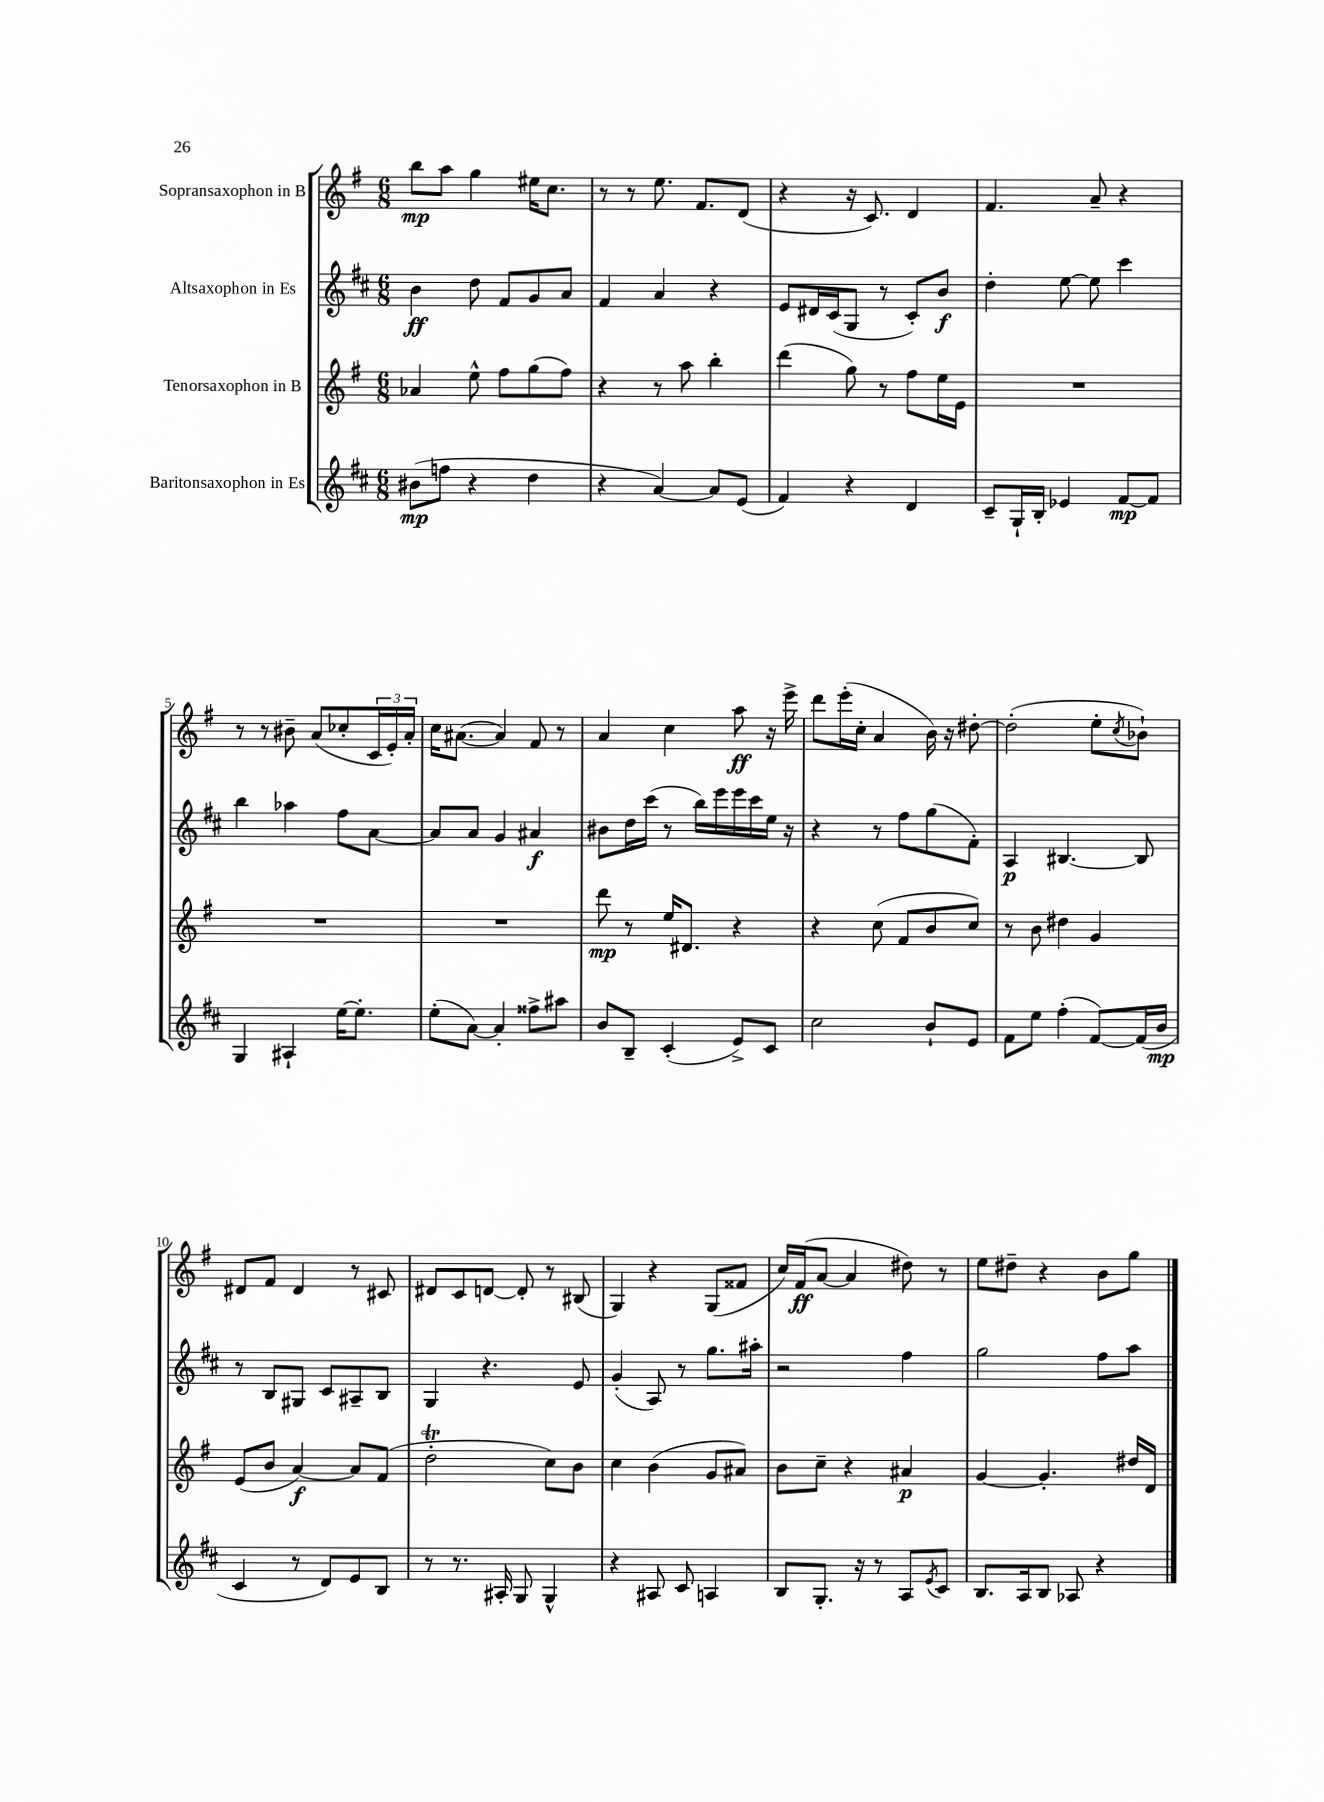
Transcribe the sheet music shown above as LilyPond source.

<<
\new StaffGroup <<
\new Staff = "s0" \with { instrumentName = "Sopransaxophon in B" } {
    \clef treble \key g \major \numericTimeSignature \time 6/8
    b''8\mp a''8 g''4 eis''16 c''8. |
    r8 r8 e''8. fis'8. d'8( |
    r4 r16 c'8.) d'4 |
    fis'4. a'8-- r4 |
    r8 r8 bis'8-- a'8( ces''8-. \tuplet 3/2 { c'16 e'16-.) a'16-. } |
    c''16 ais'8.~( ais'4) fis'8 r8 |
    a'4 c''4 a''8\ff r16 e'''16-> |
    d'''8 e'''16-.( c''16-. a'4 b'16) r16 dis''8~-. |
    dis''2-.( e''8-. \acciaccatura { c''8 } bes'8-!) |
    dis'8 fis'8 dis'4 r8 cis'8 |
    dis'8 c'8 d'8~ d'8-. r8 bis8( |
    g4) r4 g8( fisis'8 |
    c''16) fis'16\ff( a'8~ a'4 dis''8) r8 |
    e''8 dis''8-- r4 b'8 g''8 \bar "|." |
}
\new Staff = "s1" \with { instrumentName = "Altsaxophon in Es" } {
    \clef treble \key d \major \numericTimeSignature \time 6/8
    b'4\ff d''8 fis'8 g'8 a'8 |
    fis'4 a'4 r4 |
    e'8 dis'16 cis'16( g8 r8 cis'8-.) b'8\f |
    d''4-. e''8~ e''8 cis'''4 |
    b''4 aes''4 fis''8 a'8~ |
    a'8 a'8 g'4 ais'4\f |
    bis'8 d''16 cis'''16( r8 b''16) e'''16 e'''16 cis'''16 e''16 r16 |
    r4 r8 fis''8 g''8( fis'8-.) |
    a4\p bis4.~ bis8 |
    r8 b8 gis8 cis'8 ais8-- b8 |
    g4 r4. e'8 |
    g'4-.( a8) r8 g''8. ais''16-. |
    r2 fis''4 |
    g''2 fis''8 a''8 \bar "|." |
}
\new Staff = "s2" \with { instrumentName = "Tenorsaxophon in B" } {
    \clef treble \key g \major \numericTimeSignature \time 6/8
    aes'4 e''8-^ fis''8 g''8( fis''8) |
    r4 r8 a''8 b''4-. |
    d'''4( g''8) r8 fis''8 e''16 e'16 |
    R2. |
    R2. |
    R2. |
    d'''8\mp r8 e''16 dis'8. r4 |
    r4 c''8( fis'8 b'8 c''8) |
    r8 b'8 dis''4 g'4 |
    e'8( b'8 a'4~\f) a'8 fis'8( |
    d''2-.\trill c''8) b'8 |
    c''4 b'4( g'8 ais'8) |
    b'8 c''8-- r4 ais'4\p |
    g'4~ g'4.-. dis''16 d'16 \bar "|." |
}
\new Staff = "s3" \with { instrumentName = "Baritonsaxophon in Es" } {
    \clef treble \key d \major \numericTimeSignature \time 6/8
    bis'8\mp( f''8 r4 d''4 |
    r4 a'4~) a'8 e'8( |
    fis'4) r4 d'4 |
    cis'8-- g16-! b16-. ees'4 fis'8~\mp fis'8 |
    g4 ais4-! e''16~ e''8.-. |
    e''8-.( a'8~) a'4-. fisis''8-> ais''8 |
    b'8 b8-- cis'4-.( e'8->) cis'8 |
    cis''2 b'8-! e'8 |
    fis'8 e''8 fis''4-.( fis'8~) fis'16( b'16\mp |
    cis'4 r8 d'8) e'8 b8 |
    r8 r8. ais16-. g8 g4-^ |
    r4 ais8 cis'8 a4 |
    b8 g8.-. r16 r8 a8 \acciaccatura { e'8 } cis'8 |
    b8. a16 b8 aes8 r4 \bar "|." |
}
>>
>>
